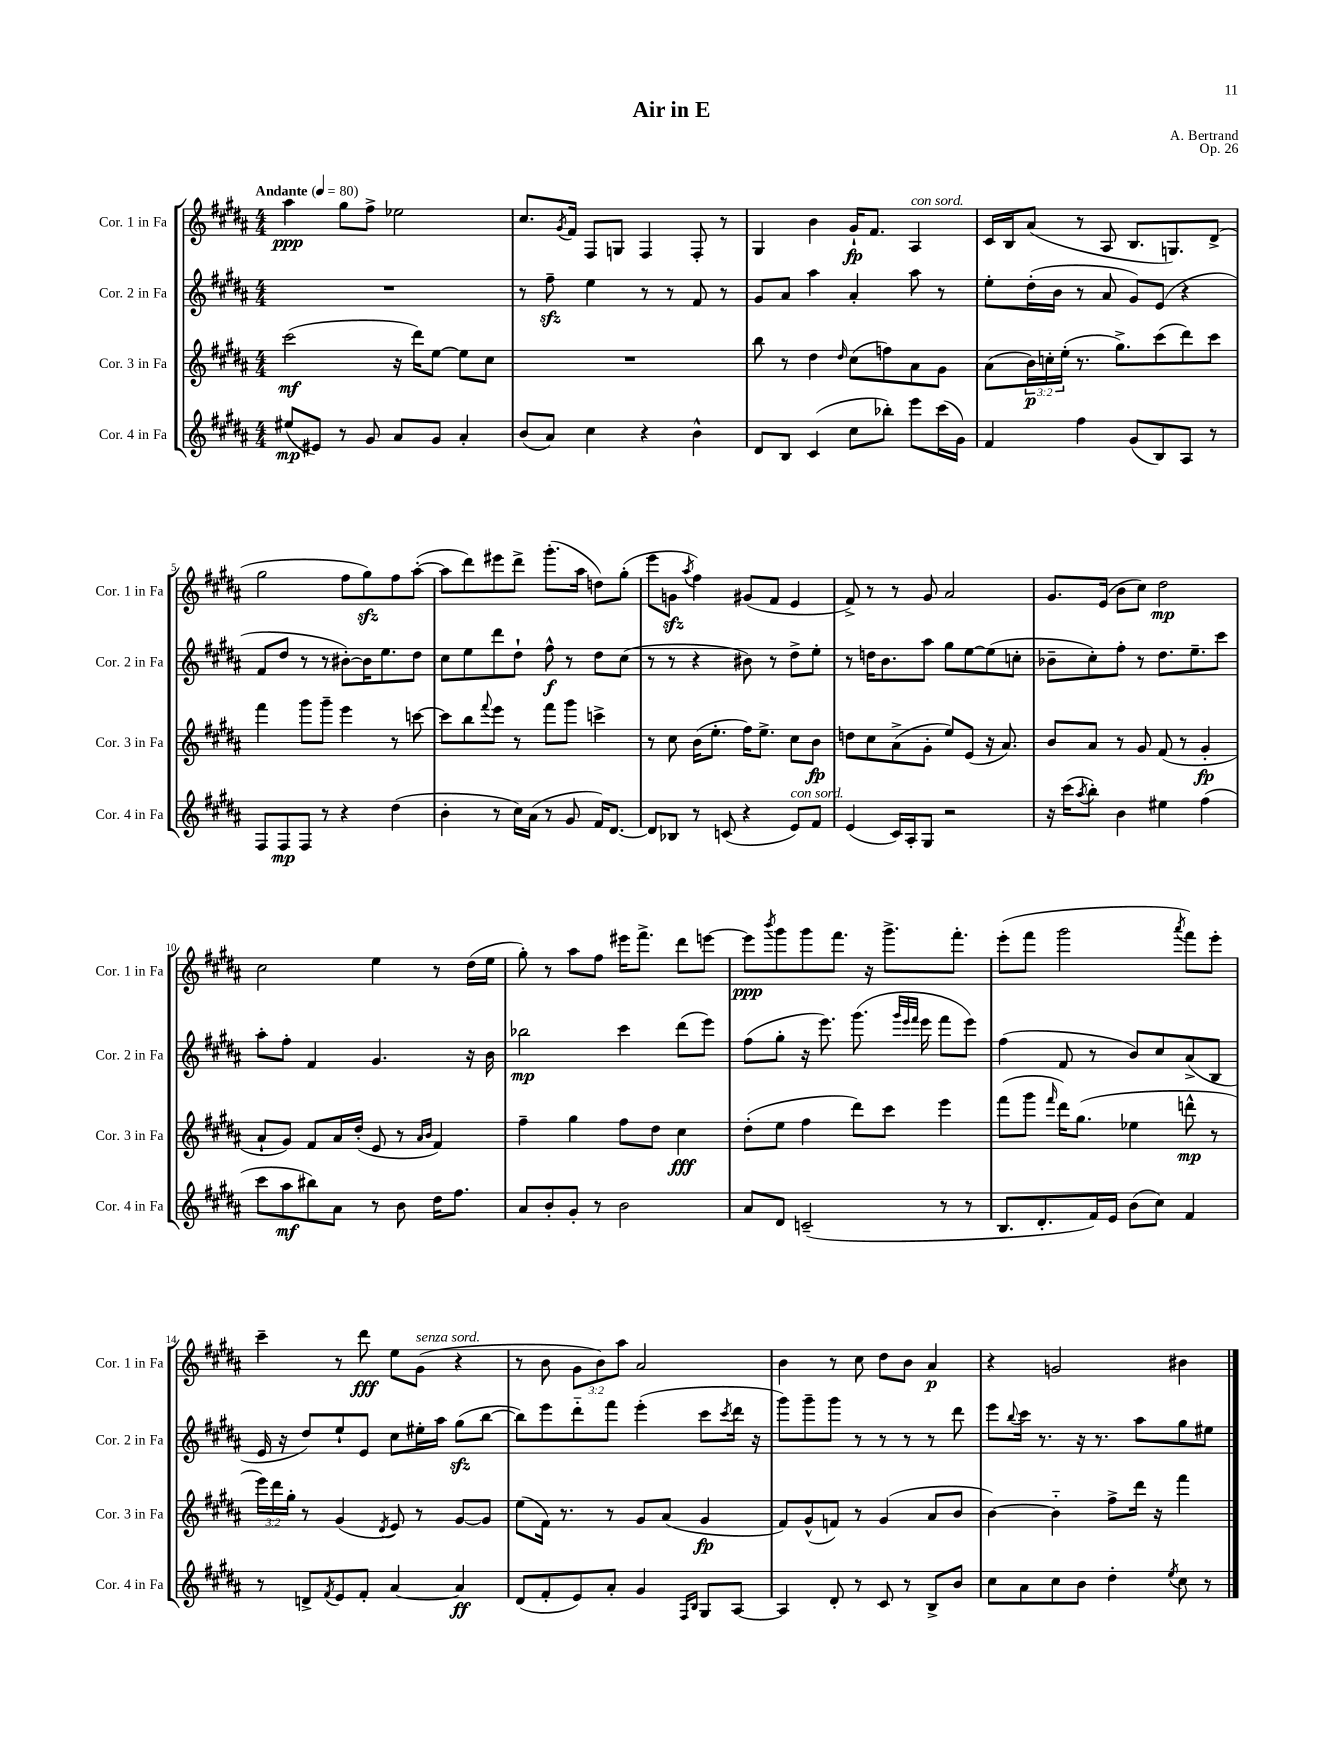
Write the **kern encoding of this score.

**kern	**dynam	**kern	**dynam	**kern	**dynam	**kern	**dynam
*part4	*part4	*part3	*part3	*part2	*part2	*part1	*part1
*staff4	*staff4	*staff3	*staff3	*staff2	*staff2	*staff1	*staff1
*I"Cor. 4 in Fa	*	*I"Cor. 3 in Fa	*	*I"Cor. 2 in Fa	*	*I"Cor. 1 in Fa	*
*I'Cor. 4 in Fa	*	*I'Cor. 3 in Fa	*	*I'Cor. 2 in Fa	*	*I'Cor. 1 in Fa	*
*clefG2	*	*clefG2	*	*clefG2	*	*clefG2	*
*k[f#c#g#d#a#]	*	*k[f#c#g#d#a#]	*	*k[f#c#g#d#a#]	*	*k[f#c#g#d#a#]	*
*M4/4	*	*M4/4	*	*M4/4	*	*M4/4	*
*MM80	*	*MM80	*	*MM80	*	*MM80	*
=1	=1	=1	=1	=1	=1	=1	=1
!	!	!	!	!	!	!LO:TX:a:B:t=Andante	!
(8ee#X/L	mp	(2ccc#\	mf	1r	.	4aa#\	ppp
8e#X/J)	.	.	.	.	.	.	.
8r	.	.	.	.	.	8gg#\L	.
8g#/	.	.	.	.	.	8ff#^\J	.
8a#/L	.	16r	.	.	.	2ee-X\	.
.	.	16ddd#\KL)	.	.	.	.	.
8g#/J	.	[8ee\J	.	.	.	.	.
4a#'/	.	8ee\L]	.	.	.	.	.
.	.	8cc#\J	.	.	.	.	.
=2	=2	=2	=2	=2	=2	=2	=2
(8b/L	.	1r	.	8r	.	8.cc#/L	.
8a#/J)	.	.	.	8ff#zz~\	.	.	.
.	.	.	.	.	.	8qg#/	.
.	.	.	.	.	.	16f#/Jk	.
4cc#\	.	.	.	4ee\	.	8F#/L	.
.	.	.	.	.	.	8Gn/J	.
4r	.	.	.	8r	.	4F#/	.
.	.	.	.	8r	.	.	.
4b^^\	.	.	.	8f#/	.	8F#'/	.
.	.	.	.	8r	.	8r	.
=3	=3	=3	=3	=3	=3	=3	=3
8d#/L	.	8bb\	.	8g#/L	.	4G#/	.
8B/J	.	8r	.	8a#/J	.	.	.
(4c#/	.	4dd#\	.	4aa#\	.	4b\	.
.	.	16qqdd#/	.	.	.	.	.
8cc#\L	.	(8cc#\L	.	4a#'/	.	16g#`/KL	fp
.	.	.	.	.	.	8.f#/J	.
8bb-X'\J)	.	8ffn\)	.	.	.	.	.
!	!	!	!	!	!	!LO:TX:a:i:t=con sord.	!
8eee\L	.	8a#\	.	8aa#\	.	4A#/	.
(16ccc#\L	.	8g#\J	.	8r	.	.	.
16g#\JJ)	.	.	.	.	.	.	.
=4	=4	=4	=4	=4	=4	=4	=4
4f#/	.	(8a#\L	.	8ee'\L	.	16c#/LL	.
.	.	.	.	.	.	16B/J	.
.	.	24b\L)	p	(16dd#'\L	.	(8a#/J	.
.	.	24ccn'\	.	.	.	.	.
.	.	.	.	16b\JJ	.	.	.
.	.	(24ee'\JJ	.	.	.	.	.
4ff#\	.	8.r	.	8r	.	8r	.
.	.	.	.	8a#/	.	8A#/	.
.	.	8.gg#^\L)	.	.	.	.	.
(8g#/L	.	.	.	8g#/L)	.	8.B/L	.
8B/)	.	(8ccc#\	.	(8e/J	.	.	.
.	.	.	.	.	.	8.Gn/)	.
8A#/J	.	8ddd#\)	.	4r	.	.	.
8r	.	8ccc#\J	.	.	.	(8d#^/J	.
!!LO:LB:g=z
=5	=5	=5	=5	=5	=5	=5	=5
8F#/L	.	4fff#\	.	8f#/L	.	2gg#\	.
8F#/	mp	.	.	8dd#/J	.	.	.
8F#/J	.	8ggg#\L	.	8r	.	.	.
8r	.	8ggg#~\J	.	8r	.	.	.
4r	.	4eee\	.	[8b#X'\L)	.	8ff#\L	.
.	.	.	.	16b#\K]	.	8gg#zz\)	.
.	.	.	.	8.ee\	.	.	.
(4dd#\	.	8r	.	.	.	8ff#\	.
.	.	[8cccn\	.	8dd#\J	.	([8aa#'\J	.
=6	=6	=6	=6	=6	=6	=6	=6
4b'\	.	8ccc\L]	.	8cc#\L	.	8aa#\L]	.
.	.	8bb\	.	8ee\	.	8ddd#\)	.
.	.	8qqfff#/	.	.	.	.	.
8r	.	8eee\J	.	8ddd#\	.	8eee#X\	.
16cc#\LL)	.	8r	.	8dd#`\J	.	8ddd#^\J	.
(16a#\JJ	.	.	.	.	.	.	.
8r	.	8fff#\L	.	8ff#^^\	f	(8.ggg#'\L	.
8g#/	.	8ggg#\J	.	8r	.	.	.
.	.	.	.	.	.	16aa#\Jk	.
16f#/KL)	.	4cccn^\	.	8dd#\L	.	8ddn\L)	.
[8.d#/J	.	.	.	.	.	.	.
.	.	.	.	(8cc#\J	.	(8gg#'\J	.
=7	=7	=7	=7	=7	=7	=7	=7
8d#/L]	.	8r	.	8r	.	8eee\L	.
8B-X/J	.	8cc#\	.	8r	.	8gnzz\J	.
.	.	.	.	.	.	8qaa#/	.
8r	.	(16b\KL	.	4r	.	4ff#\)	.
.	.	8.ee'\J	.	.	.	.	.
(8cn/	.	.	.	.	.	.	.
4r	.	16ff#\KL)	.	8b#X\)	.	(8g#X/L	.
.	.	8.ee^\J	.	.	.	.	.
.	.	.	.	8r	.	8f#/J	.
!LO:TX:a:i:t=con sord.	!	!	!	!	!	!	!
8e/L)	.	8cc#\L	.	8dd#^\L	.	4e/	.
8f#/J	.	8b\J	fp	8ee'\J	.	.	.
=8	=8	=8	=8	=8	=8	=8	=8
(4e/	.	8ddn\L	.	8r	.	8f#^/)	.
.	.	8cc#\	.	16ddn\KL	.	8r	.
.	.	.	.	8.b\	.	.	.
16c#/LL)	.	(8a#^\	.	.	.	8r	.
16A#'/J	.	.	.	.	.	.	.
8G#/J	.	8g#'\J	.	8aa#\J	.	8g#/	.
2r	.	8ee/L)	.	8gg#\L	.	2a#/	.
.	.	(8e/J	.	[8ee\	.	.	.
.	.	16r	.	(8ee\]	.	.	.
.	.	8.a#/)	.	.	.	.	.
.	.	.	.	8ccn'\J	.	.	.
=9	=9	=9	=9	=9	=9	=9	=9
16r	.	8b/L	.	8b-X~\L	.	8.g#/L	.
(16ccc#\KL	.	.	.	.	.	.	.
8qaa#/	.	.	.	.	.	.	.
8bb'\J)	.	8a#/J	.	8cc#'\)	.	.	.
.	.	.	.	.	.	(16e/Jk	.
4b\	.	8r	.	8ff#'\J	.	8b\L	.
.	.	8g#/	.	8r	.	8cc#\J)	.
4ee#X\	.	(8f#/	.	8.dd#\L	.	2dd#\	mp
.	.	8r	.	.	.	.	.
.	.	.	.	8.ee~\	.	.	.
(4ff#\	.	4g#'/	fp	.	.	.	.
.	.	.	.	8ccc#\J	.	.	.
!!LO:LB:g=z
=10	=10	=10	=10	=10	=10	=10	=10
8ccc#\L	.	8a#`/L	.	8aa#'\L	.	2cc#\	.
8aa#\	mf	8g#/J)	.	8ff#'\J	.	.	.
8bb#X\)	.	8f#/L	.	4f#/	.	.	.
8a#\J	.	16a#/L	.	.	.	.	.
.	.	(16dd#'/JJ	.	.	.	.	.
8r	.	8e/	.	4.g#/	.	4ee\	.
8b\	.	8r	.	.	.	.	.
.	.	16qqa#/LL	.	.	.	.	.
.	.	16qqb/JJ	.	.	.	.	.
16dd#\KL	.	4f#/)	.	.	.	8r	.
8.ff#\J	.	.	.	.	.	.	.
.	.	.	.	16r	.	(16dd#\LL	.
.	.	.	.	16b\	.	16ee\JJ	.
=11	=11	=11	=11	=11	=11	=11	=11
8a#/L	.	4ff#~\	.	2bb-X\	mp	8gg#'\)	.
8b'/	.	.	.	.	.	8r	.
8g#'/J	.	4gg#\	.	.	.	8aa#\L	.
8r	.	.	.	.	.	8ff#\J	.
2b\	.	8ff#\L	.	4ccc#\	.	16eee#X\KL	.
.	.	.	.	.	.	8.fff#^\J	.
.	.	8dd#\J	.	.	.	.	.
.	.	4cc#\	fff	(8ddd#\L	.	8ddd#\L	.
.	.	.	.	8eee\J)	.	[8eeen\J	.
=12	=12	=12	=12	=12	=12	=12	=12
8a#/L	.	(8dd#'\L	.	(8ff#\L	.	8eee\L]	ppp
.	.	.	.	.	.	8qbbb/	.
8d#/J	.	8ee\J	.	8gg#'\J	.	8ggg#\	.
(2cn~/	.	4ff#\	.	16r	.	8ggg#\	.
.	.	.	.	8.eee\)	.	.	.
.	.	.	.	.	.	8.fff#\J	.
.	.	8ddd#\L)	.	(8.ggg#\	.	.	.
.	.	.	.	.	.	16r	.
.	.	8ccc#\J	.	.	.	8.ggg#^\L	.
.	.	.	.	32qqggg#/LLL	.	.	.
.	.	.	.	32qqeee/	.	.	.
.	.	.	.	32qqfff#/JJJ	.	.	.
.	.	.	.	16eee\	.	.	.
8r	.	4eee\	.	8fff#\L	.	.	.
.	.	.	.	.	.	8.fff#'\J	.
8r	.	.	.	8eee\J)	.	.	.
=13	=13	=13	=13	=13	=13	=13	=13
8.B/L	.	(8fff#\L	.	(4ff#\	.	(8eee'\L	.
.	.	8ggg#\J	.	.	.	8fff#\J	.
8.d#'/	.	.	.	.	.	.	.
.	.	16qqfff#/	.	.	.	.	.
.	.	16ddd#\KL)	.	8f#/	.	2ggg#\	.
.	.	(8.gg#\J	.	.	.	.	.
16f#/L)	.	.	.	8r	.	.	.
16e/JJ	.	.	.	.	.	.	.
(8b\L	.	4ee-X\	.	8b/L)	.	.	.
8cc#\J)	.	.	.	8cc#/	.	.	.
.	.	.	.	.	.	8qaaa#/	.
4f#/	.	8dddn^^\	mp	(8a#^/	.	8fff#\L)	.
.	.	8r	.	8B/J	.	8eee'\J	.
!!LO:LB:g=z
=14	=14	=14	=14	=14	=14	=14	=14
8r	.	24eee\LL)	.	16e/	.	4ccc#~\	.
.	.	24ddd#\	.	.	.	.	.
.	.	.	.	16r	.	.	.
.	.	24gg#'\JJ	.	.	.	.	.
8dn^/L	.	8r	.	8dd#/L)	.	.	.
8qf#/	.	.	.	.	.	.	.
8e/	.	(4g#/	.	8ee`/	.	8r	.
8f#'/J	.	.	.	8e/J	.	8ddd#\	fff
.	.	8qd#/	.	.	.	.	.
[4a#/	.	8e/)	.	8cc#\L	.	8ee\L	.
!	!	!	!	!	!	!LO:TX:a:i:t=senza sord.	!
.	.	8r	.	16ee#X'\L	.	(8g#\J	.
.	.	.	.	16aa#\JJ	.	.	.
4a#/]	ff	[8g#/L	.	(8gg#zz\L	.	4r	.
.	.	8g#/J]	.	[8bb\J	.	.	.
=15	=15	=15	=15	=15	=15	=15	=15
(8d#/L	.	(8ee\L	.	8bb\L])	.	8r	.
8f#'/	.	16f#\Jk)	.	8eee\	.	8b\	.
.	.	8.r	.	.	.	.	.
8e/)	.	.	.	8ddd#\	.	12g#\L	.
.	.	.	.	.	.	12b\)	.
8a#'/J	.	8r	.	8fff#\J	.	.	.
.	.	.	.	.	.	12aa#\J	.
4g#/	.	8g#/L	.	(4eee'\	.	2a#/	.
.	.	(8a#/J	.	.	.	.	.
16qqF#/LL	.	.	.	.	.	.	.
16qqB/JJ	.	.	.	.	.	.	.
8G#/L	.	4g#/	fp	8ccc#\L	.	.	.
.	.	.	.	8qccc#/	.	.	.
[8A#/J	.	.	.	16ddd#\Jk	.	.	.
.	.	.	.	16r	.	.	.
=16	=16	=16	=16	=16	=16	=16	=16
4A#/]	.	8f#/L)	.	8ggg#\L)	.	4b\	.
.	.	(8g#^^/	.	8ggg#~\	.	.	.
8d#'/	.	8fn/J)	.	8ggg#\J	.	8r	.
8r	.	8r	.	8r	.	8cc#\	.
8c#/	.	(4g#/	.	8r	.	8dd#\L	.
8r	.	.	.	8r	.	8b\J	.
8B^/L	.	8a#/L	.	8r	.	4a#/	p
8b/J	.	8b/J	.	8ddd#\	.	.	.
=17	=17	=17	=17	=17	=17	=17	=17
8cc#\L	.	[4b\)	.	8eee\L	.	4r	.
.	.	.	.	8qqbb/	.	.	.
8a#\	.	.	.	16ccc#\Jk	.	.	.
.	.	.	.	8.r	.	.	.
8cc#\	.	4b\]	.	.	.	2gn/	.
8b\J	.	.	.	16r	.	.	.
.	.	.	.	8.r	.	.	.
4dd#'\	.	8ff#^\L	.	.	.	.	.
.	.	16ddd#\Jk	.	8aa#\L	.	.	.
.	.	16r	.	.	.	.	.
8qee/	.	.	.	.	.	.	.
8cc#\	.	4fff#\	.	8gg#\	.	4b#X\	.
8r	.	.	.	8ee#X\J	.	.	.
==	==	==	==	==	==	==	==
*-	*-	*-	*-	*-	*-	*-	*-
